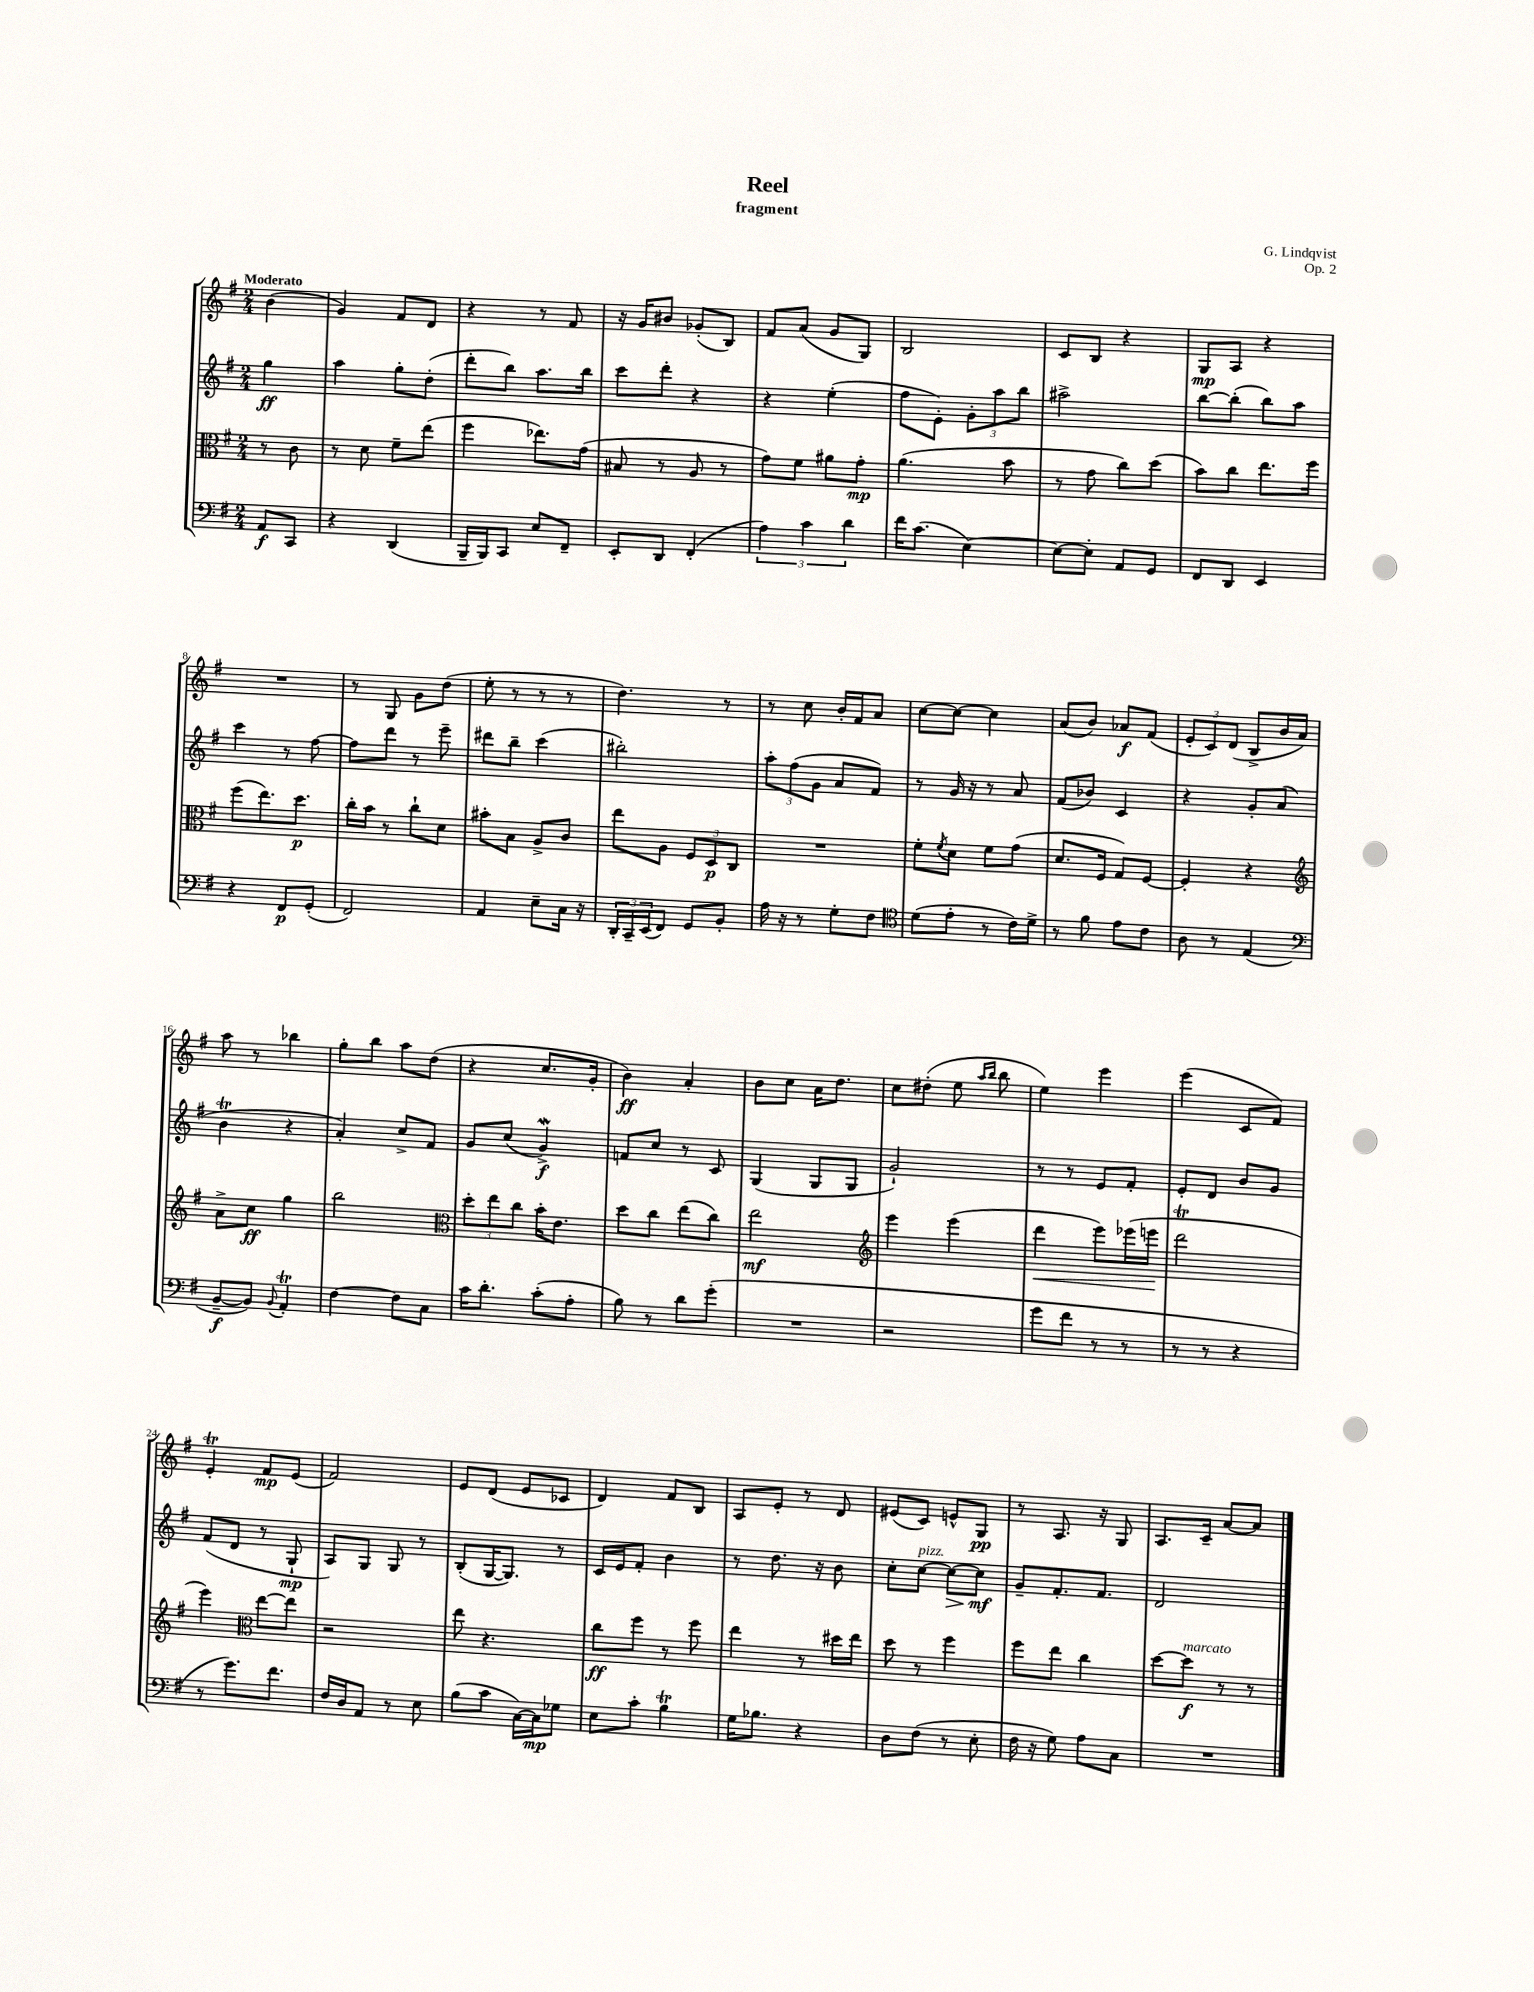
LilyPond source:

\header { title = "Reel" composer = "G. Lindqvist" subtitle = "fragment" opus = "Op. 2" }
<<
\new StaffGroup <<
\new Staff = "s0" {
    \clef treble \key g \major \numericTimeSignature \time 2/4 \partial 4 \tempo "Moderato"
    b'4( |
    g'4) fis'8 d'8 |
    r4 r8 fis'8 |
    r16 g'16 bis'8 ges'8-.( b8) |
    fis'8 a'8( g'8 g8) |
    b2 |
    c'8 b8 r4 |
    g8\mp a8 r4 |
    R2 |
    r8 g8 g'8 d''8( |
    e''8-. r8 r8 r8 |
    d''4.) r8 |
    r8 c''8 b'16-. fis'16 a'8 |
    c''8~ c''8~ c''4 |
    a'8( b'8) aes'8\f fis'8( |
    \tuplet 3/2 { e'8-. c'8) d'8( } b8-> b'16 a'16) |
    a''8 r8 bes''4 |
    g''8-. b''8 a''8 d''8( |
    r4 c''8. g'16-. |
    b'4\ff) a'4-. |
    b'8 c''8 a'16 d''8. |
    c''8 dis''8-.( e''8 \grace { a''16 b''16 } b''8 |
    e''4) e'''4 |
    e'''4( c'8 fis'8) |
    e'4-.\trill fis'8\mp e'8( |
    fis'2) |
    e'8 d'8( e'8 ces'8 |
    d'4) fis'8 b8 |
    a8 e'8-. r8 d'8 |
    eis'8( c'8) e'8-^ g8\pp |
    r8 a8. r16 g8 |
    a8. c'16-- a'8~ a'8 \bar "|." |
}
\new Staff = "s1" {
    \clef treble \key g \major \numericTimeSignature \time 2/4 \partial 4
    g''4\ff |
    a''4 g''8-. d''8-.( |
    d'''8-. b''8) a''8. b''16 |
    c'''8 d'''8-. r4 |
    r4 e''4-.( |
    fis''8 e'8-.) \tuplet 3/2 { g'8-. a''8 b''8 } |
    ais''2-> |
    b''8~ b''8-.( b''8) a''8 |
    c'''4 r8 fis''8~ |
    fis''8 d'''8 r8 e'''8-- |
    dis'''8 b''8-- c'''4( |
    bis''2-.) |
    \tuplet 3/2 { a''8-. fis''8( g'8 } a'8 fis'8) |
    r8 g'16 r16 r8 a'8 |
    fis'8( bes'8) c'4 |
    r4 g'8-. a'8( |
    b'4\trill r4 |
    a'4-.) c''8-> fis'8 |
    g'8 c''8( g'4->\mordent\f) |
    f'8 c''8 r8 c'8 |
    g4( g8 g8 |
    g'2-!) |
    r8 r8 e'8 fis'8-. |
    e'8-. d'8 b'8 g'8 |
    fis'8( d'8 r8 g8-!\mp |
    a8) g8 g8 r8 |
    b8-.( g16~ g8.) r8 |
    c'16 e'16 fis'8-. b'4 |
    r8 d''8. r16 b'8 |
    c''8-. c''8~^\markup { \italic "pizz." } c''8~\> c''8\mf\! |
    g'8-- fis'8.-. fis'8. |
    d'2 \bar "|." |
}
\new Staff = "s2" {
    \clef alto \key g \major \numericTimeSignature \time 2/4 \partial 4
    r8 c'8 |
    r8 d'8 fis'8-- e''8( |
    fis''4 ees''8.) g'16( |
    bis8 r8 a8 r8 |
    g'8) fis'8 ais'8 g'8-.\mp |
    a'4.( b'8 |
    r8 g'8 c''8) d''8( |
    b'8) c''8 e''8. fis''16 |
    fis''8( e''8.) d''8.\p |
    c''16-. b'16 r8 c''8-! d'8 |
    bis'8-. b8 a8-> c'8 |
    e''8 a8 \tuplet 3/2 { fis8 d8\p c8 } |
    R2 |
    fis'8-. \acciaccatura { fis'8 } d'8 fis'8 g'8( |
    d'8. fis16 g8) fis8~ |
    fis4-. r4 |
    \clef treble a'8-> c''8\ff g''4 |
    b''2 |
    \clef alto \tuplet 3/2 { d''8-. e''8 c''8 } b'16-. e'8. |
    d''8 c''8 e''8( c''8) |
    e''2\mf |
    \clef treble e'''4 e'''4( |
    d'''4\< e'''8) ees'''16( e'''16\! |
    d'''2\trill |
    e'''4) \clef alto e''8~ e''8 |
    r2 |
    e''8 r4. |
    c''8\ff fis''8 r8 fis''8 |
    e''4 r8 dis''16 e''16 |
    d''8 r8 fis''4 |
    fis''8 e''8 c''4 |
    d''8~ d''8\f^\markup { \italic "marcato" } r8 r8 \bar "|." |
}
\new Staff = "s3" {
    \clef bass \key g \major \numericTimeSignature \time 2/4 \partial 4
    a,8\f c,8 |
    r4 d,4( |
    b,,16-- b,,16) c,8 e8 fis,8-- |
    e,8-. d,8 fis,4-.( |
    \tuplet 3/2 { a4) c'4 d'4 } |
    fis'16 c'8.( e4~) |
    e8~ e8-. a,8 g,8 |
    fis,8 d,8 e,4 |
    r4 fis,8\p g,8-.( |
    fis,2) |
    a,4 e8-- c16 r16 |
    \tuplet 3/2 { d,16-. c,16-- e,16( } fis,8) g,8 b,8-. |
    a16 r16 r8 g8-. fis8 |
    \clef tenor d'8( e'8-. r8 c'16) d'16-> |
    r8 fis'8 e'8 c'8 |
    a8 r8 e4( |
    \clef bass b,8~--\f b,8) \appoggiatura { b,8 } a,4-.\trill |
    fis4~ fis8 c8 |
    c'16 d'8.-. c'8-.( a8-. |
    b8) r8 d'8 g'8-.( |
    R2 |
    r2 |
    g'8 fis'8 r8 r8 |
    r8 r8 r4 |
    r8 g'8.) fis'8. |
    fis16 d16 a,8 r8 e8 |
    b8( c'8 c16~) c16\mp ges8 |
    e8 c'8-. b4\trill |
    g16 bes8. r4 |
    d8 fis8( r8 e8-. |
    fis16 r16 g8) a8 c8 |
    R2 \bar "|." |
}
>>
>>
